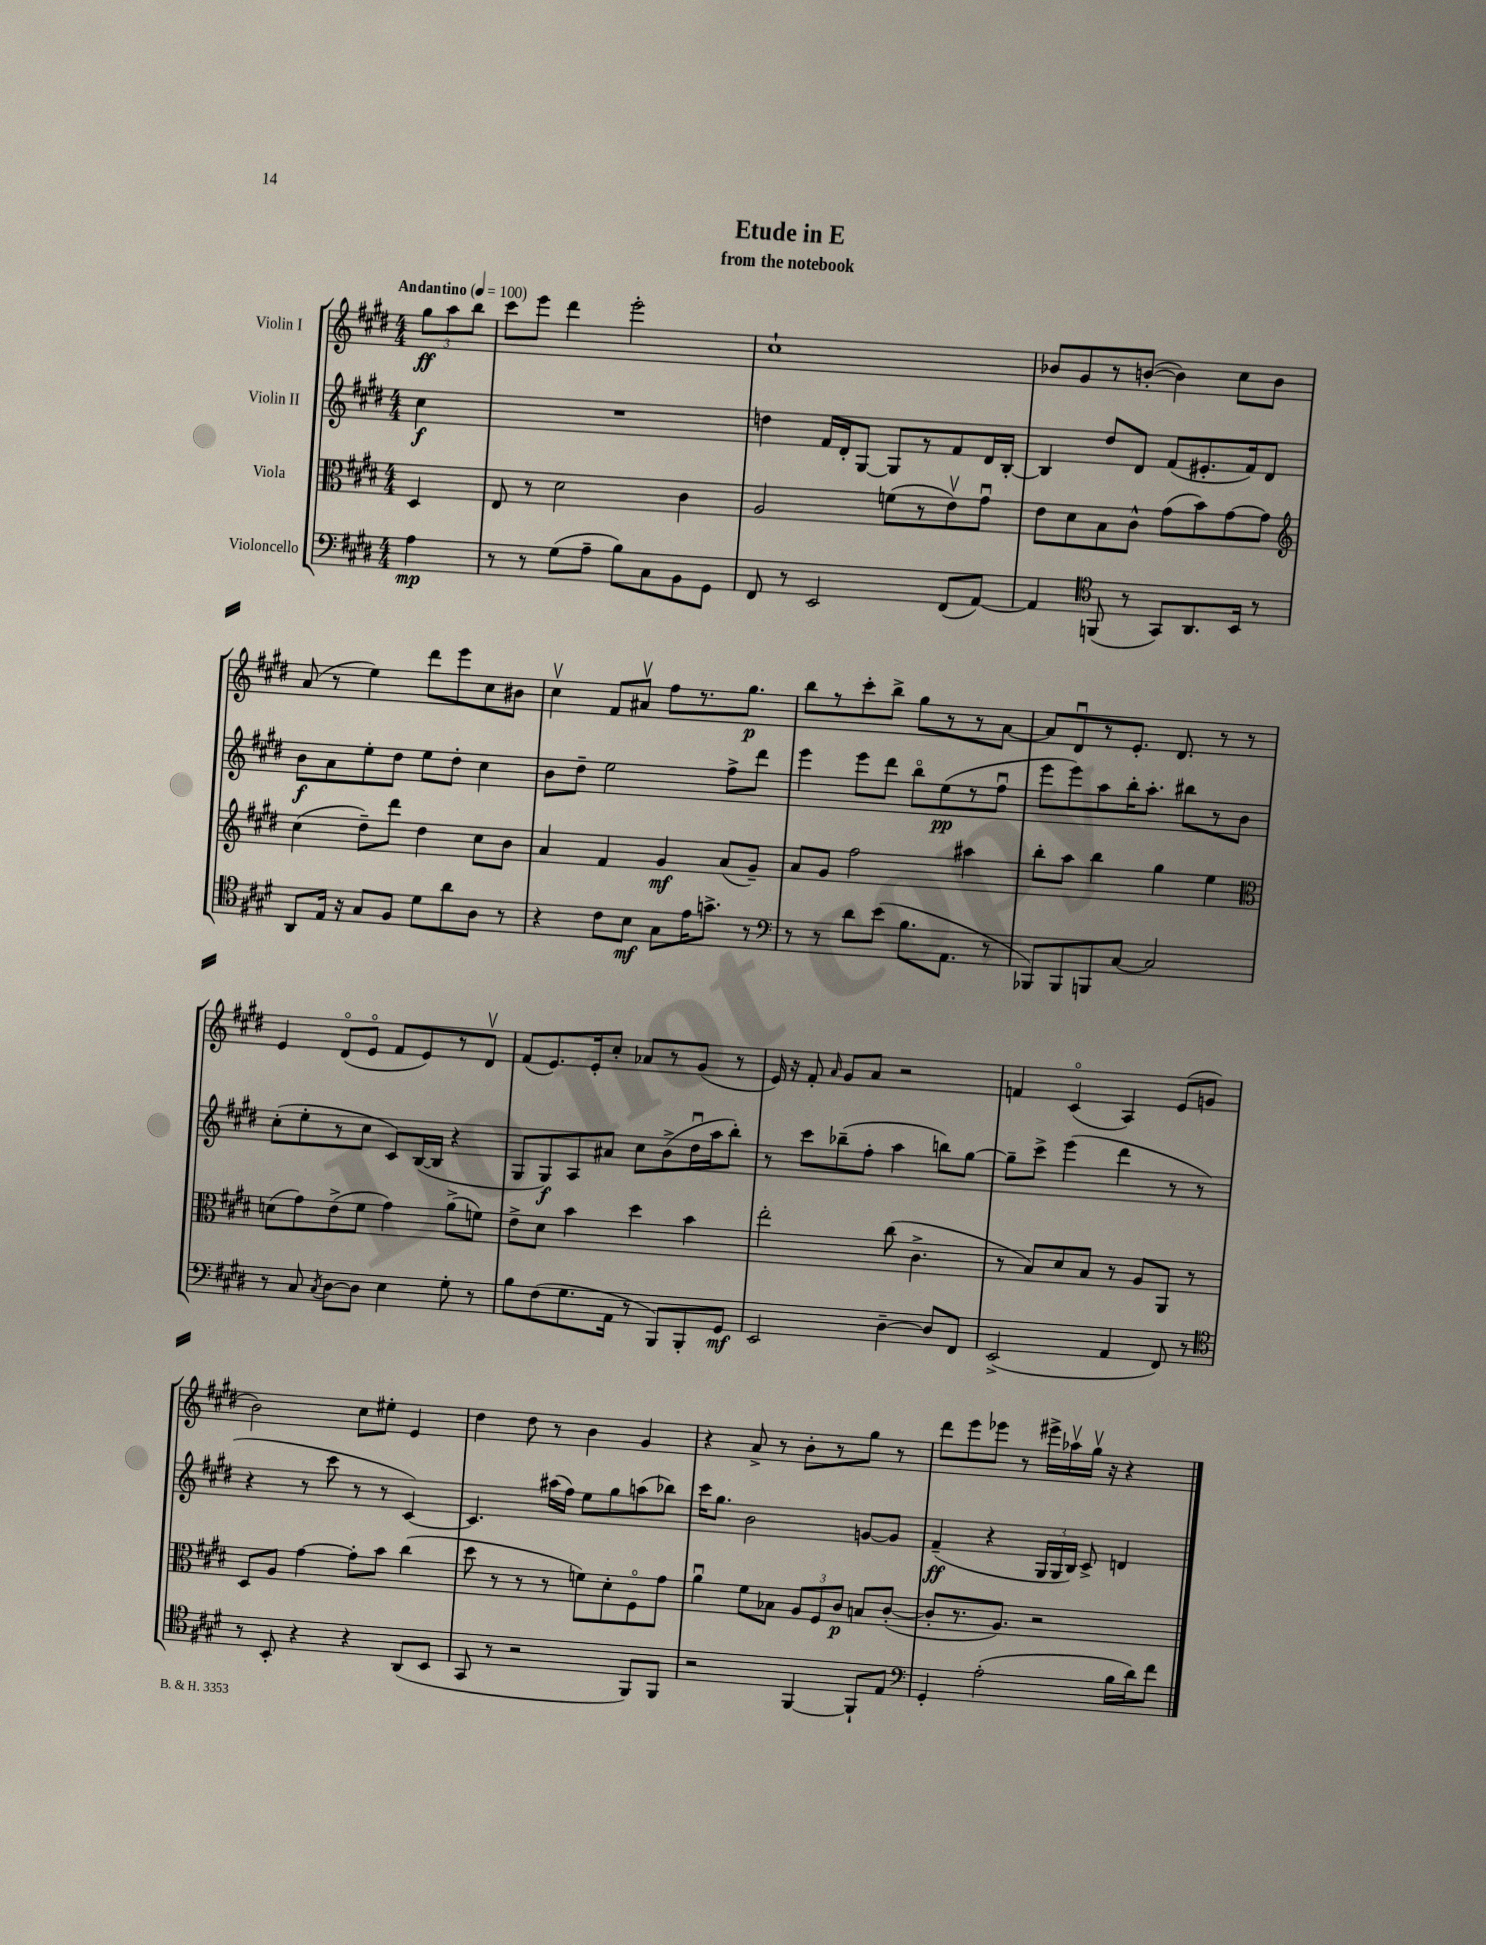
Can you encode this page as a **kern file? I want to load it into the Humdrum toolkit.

**kern	**kern	**kern	**kern
*staff4	*staff3	*staff2	*staff1
*clefF4	*clefC3	*clefG2	*clefG2
*k[f#c#g#d#]	*k[f#c#g#d#]	*k[f#c#g#d#]	*k[f#c#g#d#]
*M4/4	*M4/4	*M4/4	*M4/4
*MM100	*MM100	*MM100	*MM100
4A	4D#	4cc#	12gg#
.	.	.	12aa
.	.	.	12bb
=	=	=	=
8r	8E	1r	8ccc#
8r	8r	.	8eee
(8G#	2d#	.	4ddd#
8A~	.	.	.
8B)	.	.	2eee'
8C#	.	.	.
8BB	4c#	.	.
8GG#	.	.	.
=	=	=	=
8FF#	2A	4dd	1cc#`
8r	.	.	.
2EE	.	16f#	.
.	.	16d#'	.
.	.	[8G#	.
.	(8f	8G#]	.
.	8r	8r	.
(8FF#	8ev)	8f#	.
[8AA)	8g#u	16d#	.
.	.	[16B'	.
=	=	=	=
4AA]	8e	4B]	8b-
.	8d#	.	8g#
*clefC4	*	*	*
(8FF	8B	8dd#	8r
8r	8c#^^	8d#	([8b'
8GG#)	(8g#	(8f#	4b])
8.AA	8b)	8.e#'	.
.	[8g#	.	8cc#
16BB	.	16f#)	.
8r	8g#]	8d#	8b
=	=	=	=
*	*clefG2	*	*
8AA	(4cc#	8b	(8a
16E	.	8a	8r
16r	.	.	.
8G#	8dd#~)	8ee'	4ee)
8F#	8ddd#	8dd#	.
8d#	4dd#	8ee	8ddd#
8a	.	8dd#'	8eee
8A	8cc#	4cc#	8cc#
8r	8b	.	8b#
=	=	=	=
4r	4a	8b	4cc#v
.	.	8dd#~	.
8c#	4f#	2ee	8f#
8B	.	.	8a#v
8G#	4g#	.	8ff#
16e	.	.	8.r
8.g^	.	.	.
.	(8a	8ff#^	.
.	.	.	8.gg#
8r	8g#~)	8ddd#	.
=	=	=	=
*clefF4	*	*	*
8r	8a	4eee	8bb
8r	8g#	.	8r
8d#	2ff#	8eee	8ccc#'
(8e	.	8ddd#	8bb^
8.B	.	8bbo	8gg#
.	.	(8ee	8r
8.AA	.	.	.
.	4aa#	8r	8r
8r	.	8ff#u	[8a
=	=	=	=
8BBB-)	8bb'	8eee	8a]
8BBB-	8aa	8eee)	8d#u
8BBB	4bb	8aa	8r
[8C#	.	16bb'	8.e'
.	.	8.aa'	.
2C#]	4gg#	.	.
.	.	.	8.d#
.	.	8bb#	.
.	4ee	8r	8r
.	.	8b	8r
=	=	=	=
*	*clefC3	*	*
8r	(8d	(8cc#'	4e
8C#	8g#)	8ee'	.
8qC#	.	.	.
[8D#	(8e^	8r	(8d#o
8D#]	8f#	8cc#	8eo
4E	4g#)	8c#)	8f#
.	.	([16B	8e)
.	.	16B]	.
8G#'	(8a^	4r	8r
8r	8f)	.	8d#v
=	=	=	=
8B	8e^	8G#	(8f#
(8F#	8d#	8G#)	8.e)
8.G#	4b	8A	.
.	.	.	16e'
.	.	8a#	8cc#'
16AA	.	.	.
8r	4dd#	8cc#	8a-
8BBB)	.	(8b^	8r
8BBB'	4b	16dd#u	(8g#
.	.	16aa	.
8GG#	.	8bb')	8r
=	=	=	=
2EE	2ee'	8r	16e)
.	.	.	16r
.	.	8ccc#	8f#'
.	.	.	16qqa
.	.	(8bb-~	8g#
.	.	8ff#'	8a
[4D#~	(8cc#	4aa	2r
.	4.c#^	.	.
8D#]	.	8bb)	.
8FF#	.	[8gg#	.
=	=	=	=
(2EE^	8r	8gg#~]	4f
.	8B)	8ccc#^	.
.	8d#	(4eee	(4c#o
.	8B	.	.
4AA	8r	4ddd#	4A)
.	8A	.	.
8FF#)	8AA	8r	(8e
8r	8r	8r	8g
=	=	=	=
*clefC4	*	*	*
8r	8D#	4r	2b)
8BB'	8A	.	.
4r	[4g#	8r	.
.	.	8ccc#	.
4r	8g#']	8r	8cc#
.	8b	8r	8ee#'
(8AA	(4cc#	[4c#)	4e
8BB	.	.	.
=	=	=	=
8GG#	8dd#	4.c#]	4dd#
8r	8r	.	.
2r	8r	.	8dd#
.	8r	(16aa#	8r
.	.	16ff#)	.
.	8f)	8ee	4b
.	8d#'	8gg#	.
8FF#)	8F#o	(8aa	4g#
8FF#	8g#	8bb-)	.
=	=	=	=
2r	4au	16ccc#	4r
.	.	8.gg#	.
.	8f#	2b	8a^
.	8B-	.	8r
[4FF#	12A	.	8b'
.	12F#	.	.
.	.	.	8r
.	12c#	.	.
8FF#`]	8B	[8g	8gg#
8E	([8c#'	8g]	8r
=	=	=	=
*clefF4	*	*	*
4GG#'	8c#']	(4f#~	8ddd#
.	8.r	.	8eee
(2A'	.	4r	8eee-
.	8.A)	.	.
.	.	.	8r
.	2r	24G#	16eee#^
.	.	24G#	.
.	.	.	16aa-v
.	.	24B)	.
.	.	8c#^	16gg#v
.	.	.	16r
16B	.	4d	4r
16d#)	.	.	.
8f#	.	.	.
==	==	==	==
*-	*-	*-	*-
